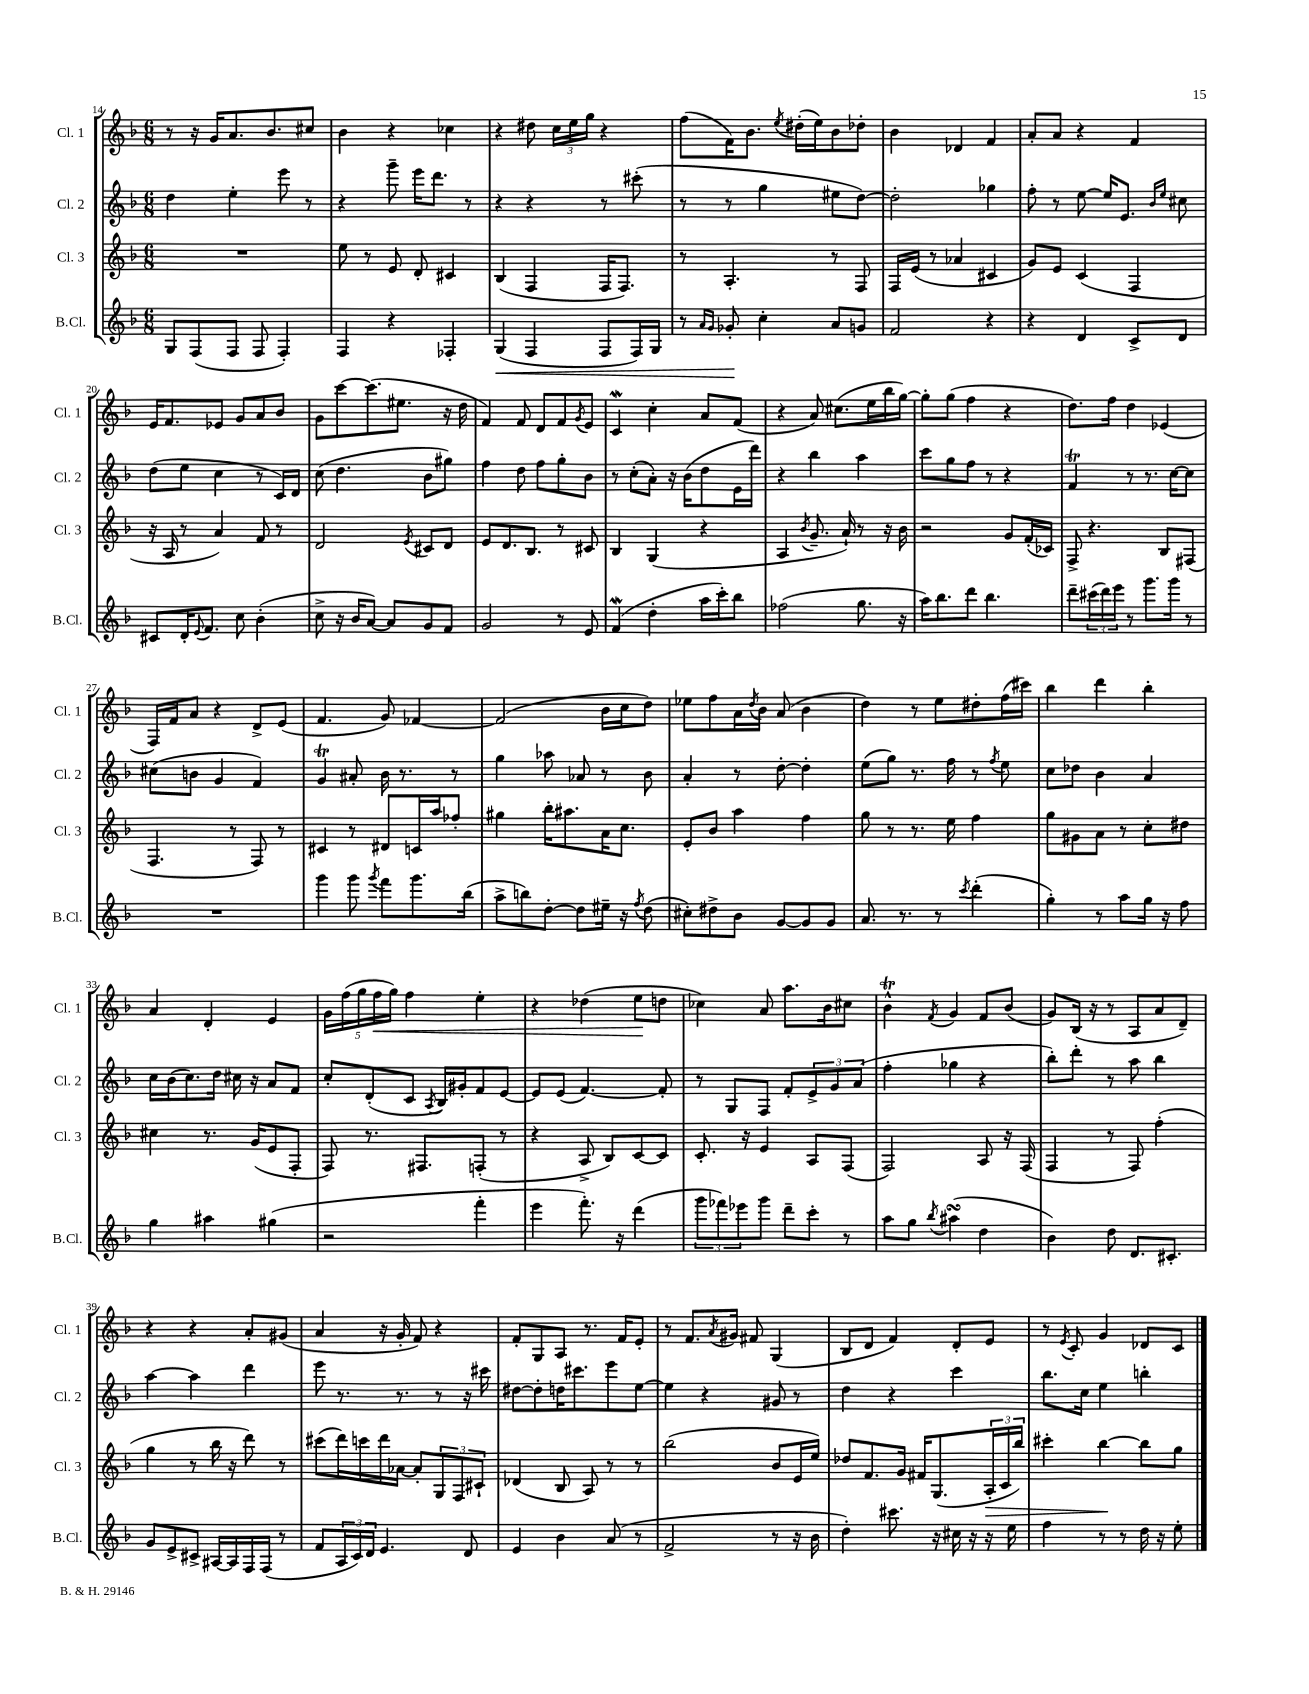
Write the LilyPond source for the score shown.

<<
\new StaffGroup <<
\new Staff = "s0" \with { instrumentName = "Cl. 1" shortInstrumentName = "Cl. 1" } {
    \clef treble \key f \major \numericTimeSignature \time 6/8
    r8 r16 g'16 a'8. bes'8. cis''8 |
    bes'4 r4 ces''4 |
    r4 dis''8 \tuplet 3/2 { c''16 e''16 g''16 } r4 |
    f''8( f'16) bes'8. \acciaccatura { e''8 } dis''16-.( e''16) bes'8 des''8-. |
    bes'4 des'4 f'4 |
    a'8-. a'8 r4 f'4 |
    e'16 f'8. ees'8 g'8 a'8 bes'8 |
    g'8 c'''8~ c'''8.( eis''8. r16 d''16 |
    f'4) f'8 d'8 f'8 \acciaccatura { g'8 } e'8 |
    c'4\mordent c''4-. a'8 f'8( |
    r4 a'8) cis''8.( e''16 bes''16 g''16~) |
    g''8-. g''8( f''4 r4 |
    d''8.) f''16 d''4 ees'4( |
    f16) f'16 a'8 r4 d'8-> e'8( |
    f'4. g'8) fes'4~ |
    fes'2( bes'16 c''16 d''8) |
    ees''8 f''8 a'16 \acciaccatura { d''8 } bes'16 a'8( bes'4 |
    d''4) r8 e''8 dis''8-. f''16( cis'''16) |
    bes''4 d'''4 bes''4-. |
    a'4 d'4-. e'4 |
    \tuplet 5/4 { g'16 f''16( g''16 f''16\< g''16) } f''4 e''4-. |
    r4 des''4( e''8\! d''8 |
    ces''4) a'8 a''8. bes'16 cis''8 |
    bes'4-^\trill \acciaccatura { f'8 } g'4 f'8 bes'8( |
    g'8) bes16( r16 r8 a8 a'8 d'8--) |
    r4 r4 a'8-. gis'8( |
    a'4 r16 g'16-. f'8) r4 |
    f'8-. g8 a8 r8. f'16 e'8-. |
    r8 f'8. \acciaccatura { a'8 } gis'16 fis'8 g4( |
    bes8 d'8 f'4) d'8-. e'8 |
    r8 \acciaccatura { e'8 } c'8-. g'4 des'8 c'8 \bar "|." |
}
\new Staff = "s1" \with { instrumentName = "Cl. 2" shortInstrumentName = "Cl. 2" } {
    \clef treble \key f \major \numericTimeSignature \time 6/8
    d''4 e''4-. e'''8 r8 |
    r4 g'''8-- e'''16 d'''8. r8 |
    r4 r4 r8 cis'''8-.( |
    r8 r8 g''4 eis''8 d''8~) |
    d''2-. ges''4 |
    f''8-. r8 e''8~ e''16 e'8. \grace { bes'16 e''16 } cis''8 |
    d''8( e''8 c''4 r8 c'16) d'16 |
    c''8( d''4. bes'8 gis''8) |
    f''4 d''8 f''8 g''8-. bes'8 |
    r8 c''8-.( a'8-.) r16 bes'16( d''8 e'16 d'''16) |
    r4 bes''4 a''4 |
    c'''8 g''8 f''8 r8 r4 |
    f'4\trill r8 r8. c''16~ c''8 |
    cis''8( b'8 g'4 f'4) |
    g'4\trill ais'8-. bes'16 r8. r8 |
    g''4 aes''8 aes'8 r8 bes'8 |
    a'4-. r8 d''8~-. d''4-. |
    e''8( g''8) r8. f''16 r8 \acciaccatura { f''8 } e''8 |
    c''8 des''8 bes'4 a'4 |
    c''16 bes'16( c''8.) d''16 cis''16 r16 a'8 f'8 |
    c''8-. d'8-.( c'8 \acciaccatura { a8 } bes16) gis'16-. f'8 e'8~ |
    e'8 e'8( f'4.~) f'8-. |
    r8 g8 f8 f'8-. \tuplet 3/2 { e'8-> g'8 a'8( } |
    f''4-. ges''4 r4 |
    bes''8-.) d'''8-. r8 a''8 bes''4 |
    a''4~ a''4 d'''4 |
    e'''8 r8. r8. r8 r16 cis'''16 |
    dis''8~ dis''8-. d''16 cis'''8. e'''8 e''8~ |
    e''4 r4 gis'8 r8 |
    d''4 r4 c'''4 |
    bes''8. c''16 e''4 b''4-. \bar "|." |
}
\new Staff = "s2" \with { instrumentName = "Cl. 3" shortInstrumentName = "Cl. 3" } {
    \clef treble \key f \major \numericTimeSignature \time 6/8
    R2. |
    e''8 r8 e'8 d'8-. cis'4 |
    bes4( f4 f16 f8.) |
    r8 a4.-. r8 f8 |
    f16 e'16( r8 aes'4 cis'4 |
    g'8) e'8 c'4( f4 |
    r16 a16 r8 a'4) f'8 r8 |
    d'2 \acciaccatura { e'8 } cis'8 d'8 |
    e'8 d'8. bes8. r8 cis'8 |
    bes4 g4( r4 |
    a4 \acciaccatura { bes'8 } g'8.-- a'16-!) r8 r16 bes'16 |
    r2 g'8 f'16-.( ces'16) |
    f8-> r4. bes8 fis8( |
    f4. r8 f8) r8 |
    cis'4 r8 dis'8 c'16 a''16 fes''8-. |
    gis''4 bes''16-. ais''8. a'16 c''8. |
    e'8-. bes'8 a''4 f''4 |
    g''8 r8 r8. e''16 f''4 |
    g''8 gis'8 a'8 r8 c''8-. dis''8 |
    cis''4 r8. g'16( e'8 f8-. |
    f8) r8. fis8. f8-.( r8 |
    r4 a8-> bes8) c'8~ c'8 |
    c'8.-. r16 e'4 a8 f8( |
    f2) a8 r16 f16( |
    f4 r8 f8) f''4-.( |
    g''4 r8 bes''16 r16 d'''8) r8 |
    cis'''8( d'''16) c'''16 d'''16 aes'16~ aes'8-. \tuplet 3/2 { g8 f8 cis'8-! } |
    des'4( bes8 a8) r8 r8 |
    bes''2( bes'8 e'16 e''16) |
    des''8 f'8. g'16 fis'16 g8.( \tuplet 3/2 { a16-.\> c'16 bes''16) } |
    cis'''4-. bes''4~\! bes''8 g''8 \bar "|." |
}
\new Staff = "s3" \with { instrumentName = "B.Cl." shortInstrumentName = "B.Cl." } {
    \clef treble \key f \major \numericTimeSignature \time 6/8
    g8 f8( f8 f8 f4-.) |
    f4 r4 fes4-. |
    g4\<( f4 f8 f16) g16 |
    r8 \grace { a'16 g'16 } ges'8-.\! c''4-. a'8 g'8 |
    f'2 r4 |
    r4 d'4 c'8-> d'8 |
    cis'8 d'16-. \appoggiatura { e'8 } f'8. c''8 bes'4-.( |
    c''8-> r16 bes'16 a'8~) a'8 g'8 f'8 |
    g'2 r8 e'8 |
    f'4\mordent( d''4-. a''16 c'''16-.) bes''8 |
    fes''2( g''8. r16 |
    a''16) bes''8. d'''8 bes''4. |
    d'''8-- \tuplet 3/2 { cis'''16( d'''16) e'''16 } r8 g'''8. g'''16 r8 |
    R2. |
    g'''4 g'''8 \acciaccatura { g'''8 } f'''8 g'''8. bes''16( |
    a''8-> b''8) d''8~-. d''8 eis''16-- r16 \acciaccatura { f''8 } d''8( |
    cis''8-.) dis''8-> bes'8 g'8~ g'8 g'8 |
    a'8. r8. r8 \acciaccatura { c'''8 } d'''4-.( |
    g''4-.) r8 a''8 g''16 r16 f''8 |
    g''4 ais''4 gis''4( |
    r2 f'''4-. |
    e'''4 f'''8.-.) r16 d'''4( |
    \tuplet 3/2 { g'''8 fes'''8) ees'''8 } g'''8 d'''8-- c'''8-. r8 |
    a''8 g''8 \acciaccatura { bes''8 } ais''4\turn( d''4 |
    bes'4) d''8 d'8. cis'8.-. |
    g'8 e'8-> cis'8-> ais16~ ais16 f16 f16( r8 |
    f'8 \tuplet 3/2 { a16 c'16) d'16 } e'4. d'8 |
    e'4 bes'4 a'8( r8 |
    f'2-> r8 r16 bes'16 |
    d''4-.) cis'''8. r16 cis''16 r16 r16 e''16 |
    f''4 r8 r8 d''16 r16 e''8-. \bar "|." |
}
>>
>>
\layout { \context { \Score currentBarNumber = #14 } }
